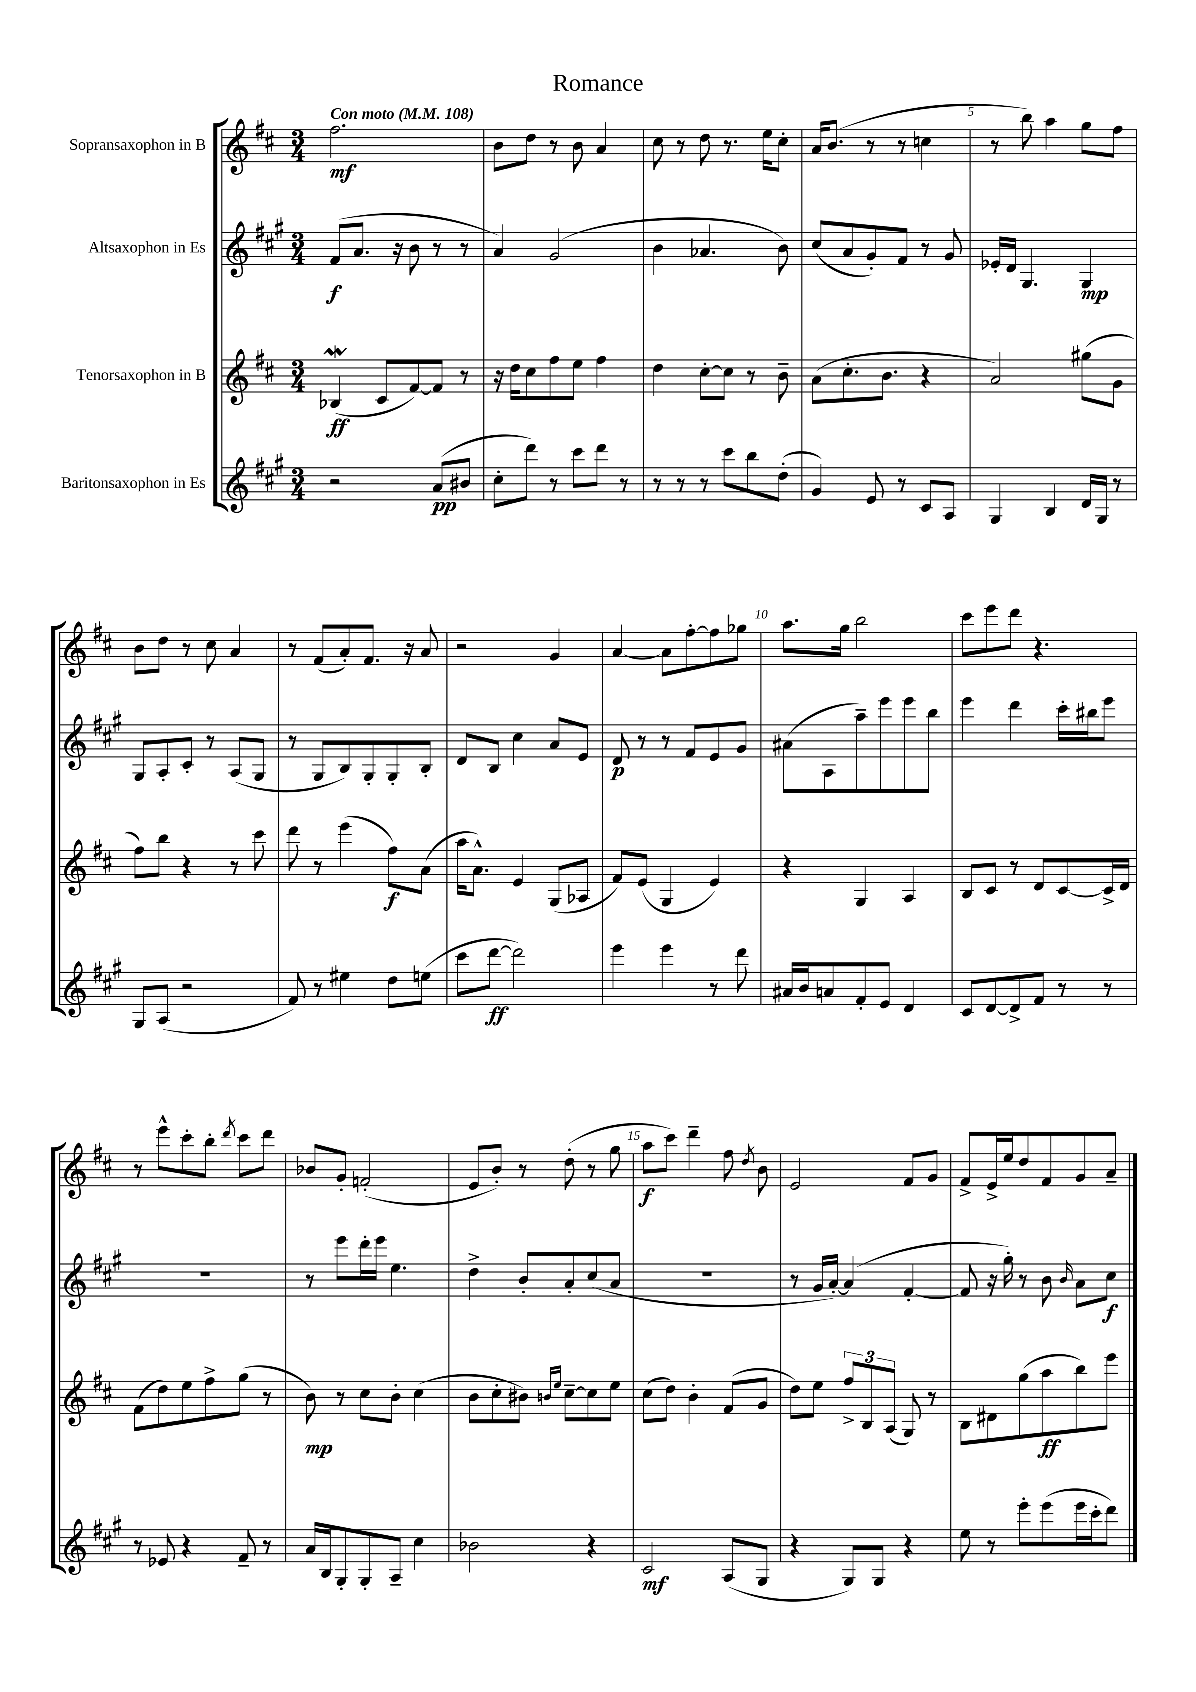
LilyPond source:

\header { title = "Romance" }
<<
\new StaffGroup <<
\new Staff = "s0" \with { instrumentName = "Sopransaxophon in B" } {
    \clef treble \key d \major \numericTimeSignature \time 3/4 \tempo "Con moto" 4 = 108
    \autoBeamOff fis''2.\mf |
    b'8[ d''8] r8 b'8 a'4 |
    cis''8 r8 d''8 r8. e''16[ cis''8]-. |
    a'16[ b'8.]( r8 r8 c''4 |
    r8 b''8) a''4 g''8[ fis''8] |
    b'8[ d''8] r8 cis''8 a'4 |
    r8 fis'8[( a'8-.) fis'8.] r16 a'8 |
    r2 g'4 |
    a'4~ a'8[ fis''8~-. fis''8 ges''8] |
    a''8.[ g''16] b''2 |
    cis'''8[ e'''8 d'''8] r4. |
    r8 e'''8[-^ cis'''8-. b''8]-. \acciaccatura { d'''8 } cis'''8[ d'''8] |
    bes'8[ g'8]-. f'2-.( |
    e'8[ b'8]-.) r8 d''8-.( r8 g''8 |
    a''8[\f cis'''8]) d'''4-- fis''8 \acciaccatura { d''8 } b'8 |
    e'2 fis'8[ g'8] |
    fis'8[-> e'16-> e''16 d''8 fis'8 g'8 a'8]-- \bar "|." |
}
\new Staff = "s1" \with { instrumentName = "Altsaxophon in Es" } {
    \clef treble \key a \major \numericTimeSignature \time 3/4
    \autoBeamOff fis'8[\f( a'8.] r16 b'8 r8 r8 |
    a'4) gis'2( |
    b'4 aes'4. b'8) |
    cis''8[( a'8 gis'8-.) fis'8] r8 gis'8 |
    ees'16[-. d'16] gis4. gis4\mp |
    gis8[ a8-. cis'8]-. r8 a8[( gis8] |
    r8 gis8[ b8) gis8-. gis8-. b8]-. |
    d'8[ b8] cis''4 a'8[ e'8] |
    d'8\p r8 r8 fis'8[ e'8 gis'8] |
    ais'8[( a8 a''8--) e'''8 e'''8 b''8] |
    e'''4 d'''4 cis'''16[-. bis''16 e'''8] |
    R2. |
    r8 e'''8[ d'''16-. e'''16] e''4. |
    d''4-> b'8[-. a'8-. cis''8( a'8] |
    R2. |
    r8 gis'16[ a'16]~-.) a'4( fis'4~-. |
    fis'8 r16 gis''16-.) r8 b'8 \grace { b'16 } a'8[ cis''8]\f \bar "|." |
}
\new Staff = "s2" \with { instrumentName = "Tenorsaxophon in B" } {
    \clef treble \key d \major \numericTimeSignature \time 3/4
    \autoBeamOff bes4\mordent\ff( cis'8[ fis'8~) fis'8] r8 |
    r16 d''16[ cis''8 fis''8 e''8] fis''4 |
    d''4 cis''8[~-. cis''8] r8 b'8-- |
    a'8[( cis''8.-. b'8.] r4 |
    a'2) gis''8[( g'8] |
    fis''8[) b''8] r4 r8 cis'''8 |
    d'''8 r8 e'''4( fis''8[\f) a'8]( |
    a''16[ a'8.]-^) e'4 g8[( aes8] |
    fis'8[) e'8]( g4 e'4) |
    r4 g4 a4 |
    b8[ cis'8] r8 d'8[ cis'8~ cis'16-> d'16] |
    fis'8[( d''8) e''8 fis''8-> g''8]( r8 |
    b'8\mp) r8 cis''8[ b'8]-. cis''4( |
    b'8[ cis''8-. bis'8]) \grace { b'16[ e''16] } cis''8[~-- cis''8 e''8] |
    cis''8[( d''8]) b'4-. fis'8[( g'8] |
    d''8[) e''8] \tuplet 3/2 { fis''8[-> b8 a8]( } g8) r8 |
    b8[ dis'8 g''8( a''8\ff b''8) e'''8] \bar "|." |
}
\new Staff = "s3" \with { instrumentName = "Baritonsaxophon in Es" } {
    \clef treble \key a \major \numericTimeSignature \time 3/4
    \autoBeamOff r2 a'8[\pp( bis'8] |
    cis''8[-. d'''8]) r8 cis'''8[ d'''8] r8 |
    r8 r8 r8 cis'''8[ b''8 d''8]-.( |
    gis'4) e'8 r8 cis'8[ a8] |
    gis4 b4 d'16[ gis16] r8 |
    gis8[ a8]( r2 |
    fis'8) r8 eis''4 d''8[ e''8]( |
    cis'''8[ d'''8]~\ff d'''2) |
    e'''4 e'''4 r8 d'''8 |
    ais'16[ b'16 a'8 fis'8-. e'8] d'4 |
    cis'8[ d'8~ d'8-> fis'8] r8 r8 |
    r8 ees'8 r4 fis'8-- r8 |
    a'16[ b16 gis8-. gis8-. a8]-- cis''4 |
    bes'2 r4 |
    cis'2\mf a8[( gis8] |
    r4 gis8[) gis8] r4 |
    e''8 r8 e'''8[-. e'''8( e'''16 cis'''16-. d'''8]) \bar "|." |
}
>>
>>
\layout { \context { \Score \override BarNumber.break-visibility = ##(#f #t #t) barNumberVisibility = #(every-nth-bar-number-visible 5) } }
